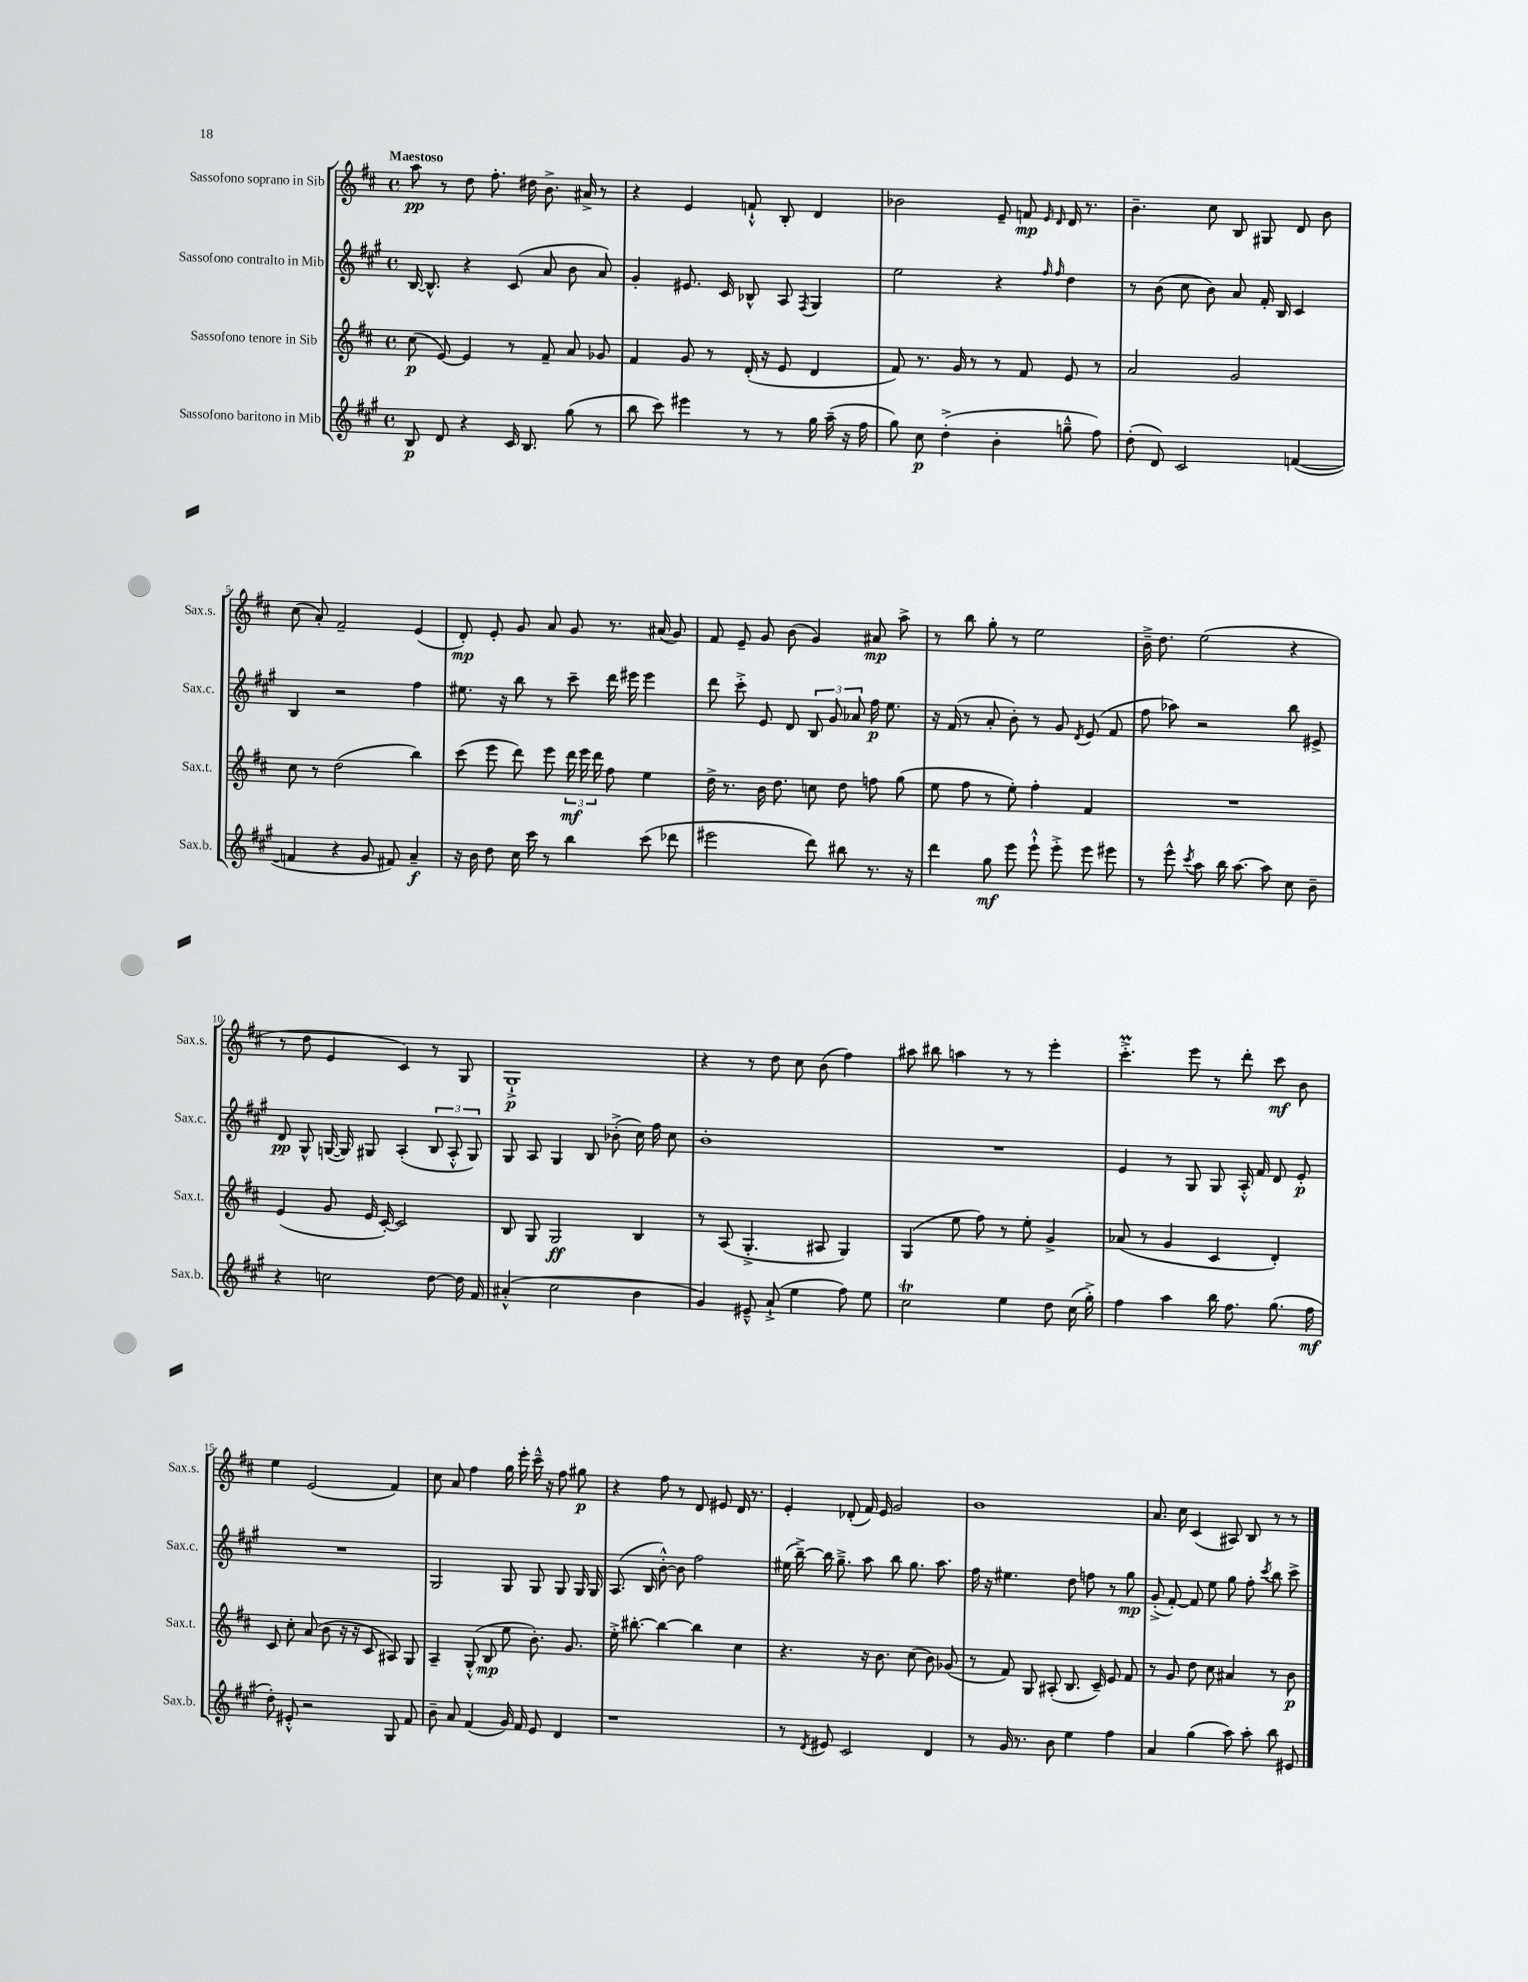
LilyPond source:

<<
\new StaffGroup <<
\new Staff = "s0" \with { instrumentName = "Sassofono soprano in Sib" shortInstrumentName = "Sax.s." } {
    \clef treble \key d \major \defaultTimeSignature \time 4/4 \tempo "Maestoso"
    \autoBeamOff a''8\pp r8 d''8 fis''8.-. dis''16 b'8.-> ais'16-> r8 |
    r4 e'4 f'8-!-^ b8-. d'4 |
    bes'2 e'8-- f'8\mp \grace { e'16 d'16 } d'16 r8. |
    b'4.-- cis''8 b8 gis8 d'8 b'8 |
    cis''8( a'8-.) fis'2-- e'4( |
    d'8-.\mp) e'8-. g'8 a'8 g'8 r8. ais'16( g'8) |
    fis'8 e'8-- g'8 b'8( g'4) ais'8\mp a''8-> |
    r8 b''8 g''8-. r8 e''2 |
    b'16---> d''8. e''2( r4 |
    r8 d''8 e'4 cis'4) r8 g8 |
    g1-!->\p |
    r4 r8 d''8 cis''8 b'8( fis''4) |
    ais''8 bis''8 a''4 r8 r8 e'''4-. |
    cis'''4.-.->\prall e'''8 r8 d'''8-. cis'''8\mf b'8 |
    e''4 e'2( fis'4) |
    cis''8 a'8 fis''4 g''16 e'''16-. cis'''16---^ r16 fis''8 gis''8\p |
    r4 fis''8 r8 d'8 eis'8 d'16 r8. |
    e'4-. des'8-.( fis'16) e'16 g'2 |
    b'1 |
    a'8. cis''16 cis'4( ais8) b8 r8 r8 \bar "|." |
}
\new Staff = "s1" \with { instrumentName = "Sassofono contralto in Mib" shortInstrumentName = "Sax.c." } {
    \clef treble \key a \major \defaultTimeSignature \time 4/4
    \autoBeamOff b16~ b8.-^ r4 cis'8( a'8 b'8 a'8) |
    gis'4-. eis'8. cis'16 bes8-^ a8 \acciaccatura { fis8 } gis4 |
    e''2 r4 \grace { fis''16 fis''16 } d''4 |
    r8 b'8( cis''8 b'8) a'8 fis'16-. b16 cis'4 |
    b4 r2 fis''4 |
    eis''8. r16 b''8 r8 cis'''8-- d'''16 eis'''16 eis'''4 |
    d'''8 cis'''8-.-> e'8 d'8 \tuplet 3/2 { b8 gis'8 aes'8 } fis''16\p e''8. |
    r16 fis'16( r8 a'8-. b'8-.) r8 gis'8 \acciaccatura { d'8 } e'8( fis'8 |
    fis''8 aes''8) r2 b''8 eis'8-> |
    d'8\pp gis8-^ g16~( g16) gis8 a4-.( \tuplet 3/2 { b8 a8-.-^ gis8) } |
    gis8 a8 gis4 b8 bes'8-.->( cis''16) fis''16 cis''8 |
    b'1-. |
    R1 |
    e'4 r8 gis8 gis8 a16-.-^ fis'16 d'8 e'8-.\p |
    R1 |
    gis2 gis8 gis8 gis8 gis16 gis16 |
    a8.( b16 b'8~-.-^) b'8 fis''2 |
    eis''16( b''16~--->) b''16 gis''8.---> a''8 b''8 gis''8. a''8. |
    fis''16 r16 eis''4. d''8 f''8 r8 gis''8\mp |
    gis'8-.->( fis'8~-.) fis'8 e''8 gis''8 fis''8-. \acciaccatura { cis'''8 } b''8 cis'''8-> \bar "|." |
}
\new Staff = "s2" \with { instrumentName = "Sassofono tenore in Sib" shortInstrumentName = "Sax.t." } {
    \clef treble \key d \major \defaultTimeSignature \time 4/4
    \autoBeamOff cis''8\p( e'8~) e'4 r8 fis'8-- a'8 ges'8 |
    fis'4 g'8 r8 d'16-.( r16 e'8 d'4 |
    fis'8) r8. g'16 r8 r8 fis'8 e'8 r8 |
    a'2 g'2 |
    cis''8 r8 d''2( b''4) |
    cis'''8( e'''8 d'''8) e'''8 \tuplet 3/2 { d'''16\mf e'''16 d'''16 } fis''8 e''4 |
    d''16-> r8. b'16 d''8. c''8 d''8 f''8 g''8( |
    e''8 fis''8 r8 e''8-.) fis''4-. fis'4 |
    R1 |
    e'4( g'8 e'16 cis'16~-.) cis'2 |
    b8 g8 g2\ff b4 |
    r8 a8( g4.-.-> ais8 g4) |
    g4( e''8 fis''8) r8 e''8-. g'4-> |
    aes'8( r8 g'4 cis'4 d'4-.) |
    cis'8 cis''8-. a'8( b'8 r16 r16 cis'8 ais8) g8 |
    a4-- g8-.-^( b8\mp e''8 b'8.-.) g'8. |
    e''16-.-> bis''8.~-. bis''4~ bis''4 cis''4 |
    r4. r16 b'8. cis''8( b'8) ges'8( |
    r8 fis'8) g8 ais8-.( b8. cis'16--) e'8 fis'8 |
    r8 g'8 d''8 cis''8 ais'4 r8 b'8\p \bar "|." |
}
\new Staff = "s3" \with { instrumentName = "Sassofono baritono in Mib" shortInstrumentName = "Sax.b." } {
    \clef treble \key a \major \defaultTimeSignature \time 4/4
    \autoBeamOff b8\p d'8 r4 cis'16 b8. gis''8( r8 |
    b''8 cis'''8) eis'''4 r8 r8 gis''16 a''16--( r16 fis''16 |
    gis''8) cis''8\p d''4-.->( b'4-. g''8---^ fis''8) |
    d''8-.( d'8) cis'2 f'4~( |
    f'4 r4 gis'8 fis'8) a'4--\f |
    r16 b'16 d''8 cis''16 cis'''16 r8 b''4 cis'''8( des'''8 |
    eis'''2 d'''8) bis''8 r8. r16 |
    d'''4 gis''8\mf e'''8 e'''8-!-^ e'''8-.-> e'''8 eis'''8 |
    r8 e'''8-^ \acciaccatura { cis'''8 } a''8 b''16 a''8.~ a''8 cis''8 b'8-- |
    r4 c''2 d''8~ d''16 fis'16 |
    ais'4-.-^( cis''2 b'4 |
    gis'4) eis'8---^ a'8-!->( e''4 fis''8) e''8 |
    cis''2\trill e''4 d''8 cis''16( gis''16-.->) |
    fis''4 a''4 b''16 fis''8. gis''8.( fis''16\mf |
    d''8-.) eis'8-.-^ r2 gis8 fis'8 |
    b'8-- a'8 fis'4( gis'16) fis'16 e'8 d'4 |
    r1 |
    r8 \acciaccatura { d'8 } eis'8 cis'2 d'4 |
    r8 gis'16 r8. b'8 e''4 fis''4 |
    a'4 gis''4( a''8) a''8-. b''8 eis'8 \bar "|." |
}
>>
>>
